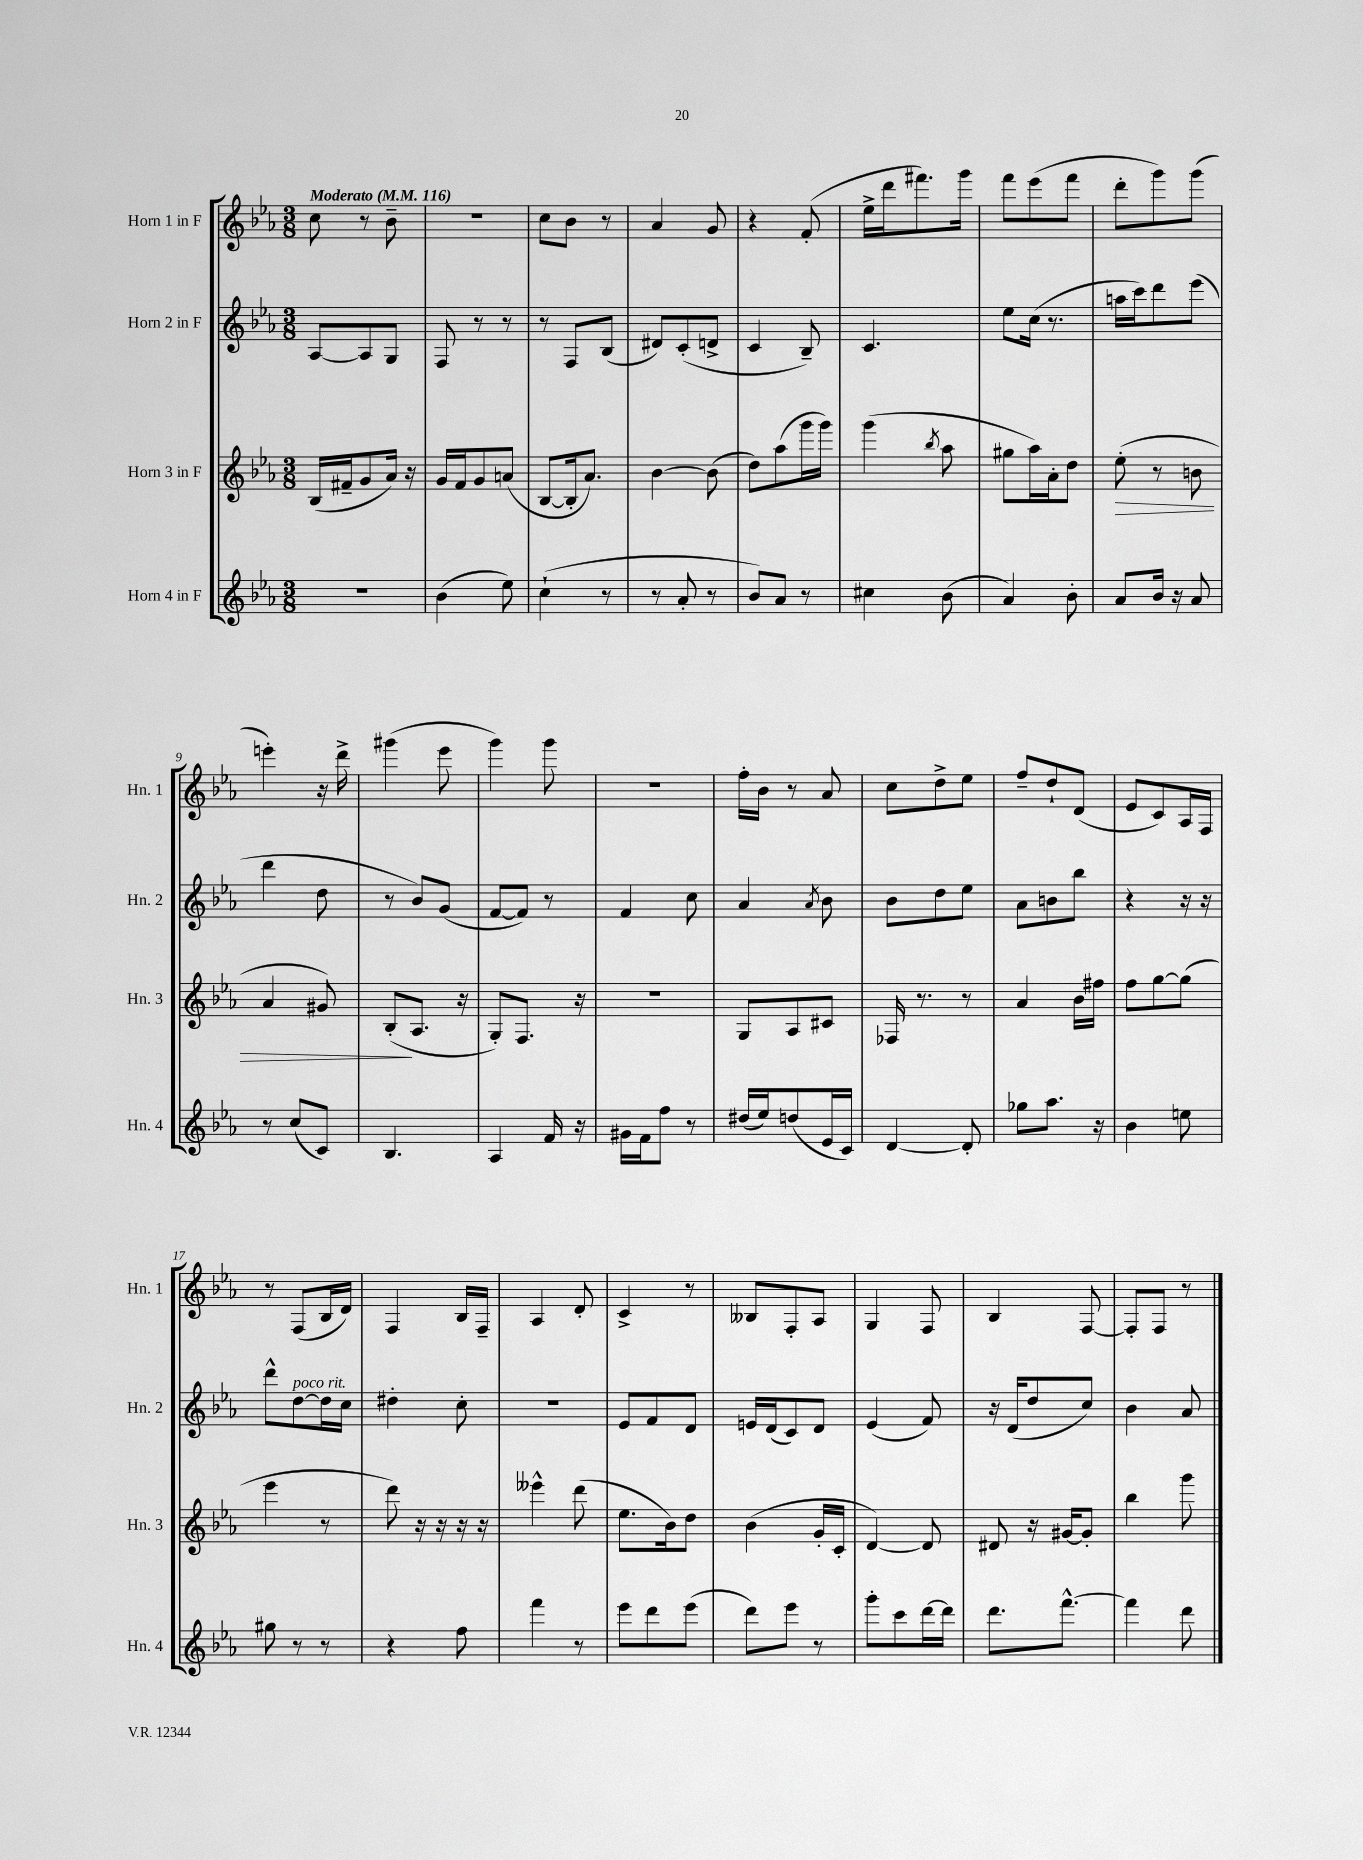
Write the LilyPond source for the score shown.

<<
\new StaffGroup <<
\new Staff = "s0" \with { instrumentName = "Horn 1 in F" shortInstrumentName = "Hn. 1" } {
    \clef treble \key ees \major \numericTimeSignature \time 3/8 \tempo "Moderato" 4 = 116
    c''8 r8 bes'8-- |
    R4. |
    c''8 bes'8 r8 |
    aes'4 g'8 |
    r4 f'8-.( |
    ees''16-> d'''16 fis'''8.) g'''16 |
    f'''8 ees'''8( f'''8 |
    d'''8-. g'''8) g'''8( |
    e'''4-.) r16 d'''16-> |
    gis'''4( ees'''8 |
    g'''4) g'''8 |
    R4. |
    f''16-. bes'16 r8 aes'8 |
    c''8 d''8-> ees''8 |
    f''8-- d''8-! d'8( |
    ees'8 c'8) aes16 f16 |
    r8 f8( bes16 d'16) |
    f4 bes16 f16-- |
    aes4 d'8-. |
    c'4-> r8 |
    beses8 f8-. aes8 |
    g4 f8 |
    bes4 f8~ |
    f8-. f8 r8 \bar "|." |
}
\new Staff = "s1" \with { instrumentName = "Horn 2 in F" shortInstrumentName = "Hn. 2" } {
    \clef treble \key ees \major \numericTimeSignature \time 3/8
    aes8~ aes8 g8 |
    f8 r8 r8 |
    r8 f8 bes8( |
    dis'8) c'8-.( d'8-> |
    c'4 bes8--) |
    c'4. |
    ees''8 c''16( r8. |
    a''16 c'''16) d'''8 ees'''8( |
    d'''4 d''8 |
    r8 bes'8) g'8( |
    f'8~ f'8) r8 |
    f'4 c''8 |
    aes'4 \acciaccatura { aes'8 } bes'8 |
    bes'8 d''8 ees''8 |
    aes'8 b'8 bes''8 |
    r4 r16 r16 |
    d'''8-^ d''8~^\markup { \italic "poco rit." } d''16 c''16 |
    dis''4-. c''8-. |
    R4. |
    ees'8 f'8 d'8 |
    e'16 d'16( c'8) d'8 |
    ees'4( f'8) |
    r16 d'16( d''8 c''8) |
    bes'4 aes'8 \bar "|." |
}
\new Staff = "s2" \with { instrumentName = "Horn 3 in F" shortInstrumentName = "Hn. 3" } {
    \clef treble \key ees \major \numericTimeSignature \time 3/8
    bes16( fis'16-- g'8 aes'16) r16 |
    g'16 f'16 g'8 a'8( |
    bes8~ bes16-. aes'8.) |
    bes'4~ bes'8( |
    d''8) aes''8( g'''16 g'''16) |
    g'''4( \acciaccatura { bes''8 } aes''8 |
    gis''8 aes''16) aes'16-. d''8 |
    ees''8-.\>( r8 b'8 |
    aes'4 gis'8) |
    bes8-.\!( aes8. r16 |
    g8-.) f8. r16 |
    R4. |
    g8 aes8 cis'8 |
    fes16 r8. r8 |
    aes'4 bes'16 fis''16 |
    f''8 g''8~ g''8( |
    ees'''4 r8 |
    d'''8) r16 r16 r16 r16 |
    eeses'''4-^ d'''8( |
    ees''8. bes'16) d''8 |
    bes'4( g'16-. c'16-. |
    d'4~) d'8 |
    dis'8 r16 gis'16~ gis'8-. |
    bes''4 g'''8 \bar "|." |
}
\new Staff = "s3" \with { instrumentName = "Horn 4 in F" shortInstrumentName = "Hn. 4" } {
    \clef treble \key ees \major \numericTimeSignature \time 3/8
    R4. |
    bes'4( ees''8) |
    c''4-!( r8 |
    r8 aes'8-. r8 |
    bes'8) aes'8 r8 |
    cis''4 bes'8( |
    aes'4) bes'8-. |
    aes'8 bes'16 r16 aes'8 |
    r8 c''8( c'8) |
    bes4. |
    aes4 f'16 r16 |
    gis'16 f'16 f''8 r8 |
    dis''16( ees''16) d''8( ees'16 c'16) |
    d'4~ d'8-. |
    ges''8 aes''8. r16 |
    bes'4 e''8 |
    gis''8 r8 r8 |
    r4 f''8 |
    f'''4 r8 |
    ees'''8 d'''8 ees'''8( |
    d'''8) ees'''8 r8 |
    g'''8-. c'''8 d'''16~ d'''16 |
    d'''8. f'''8.~-^ |
    f'''4 d'''8 \bar "|." |
}
>>
>>
